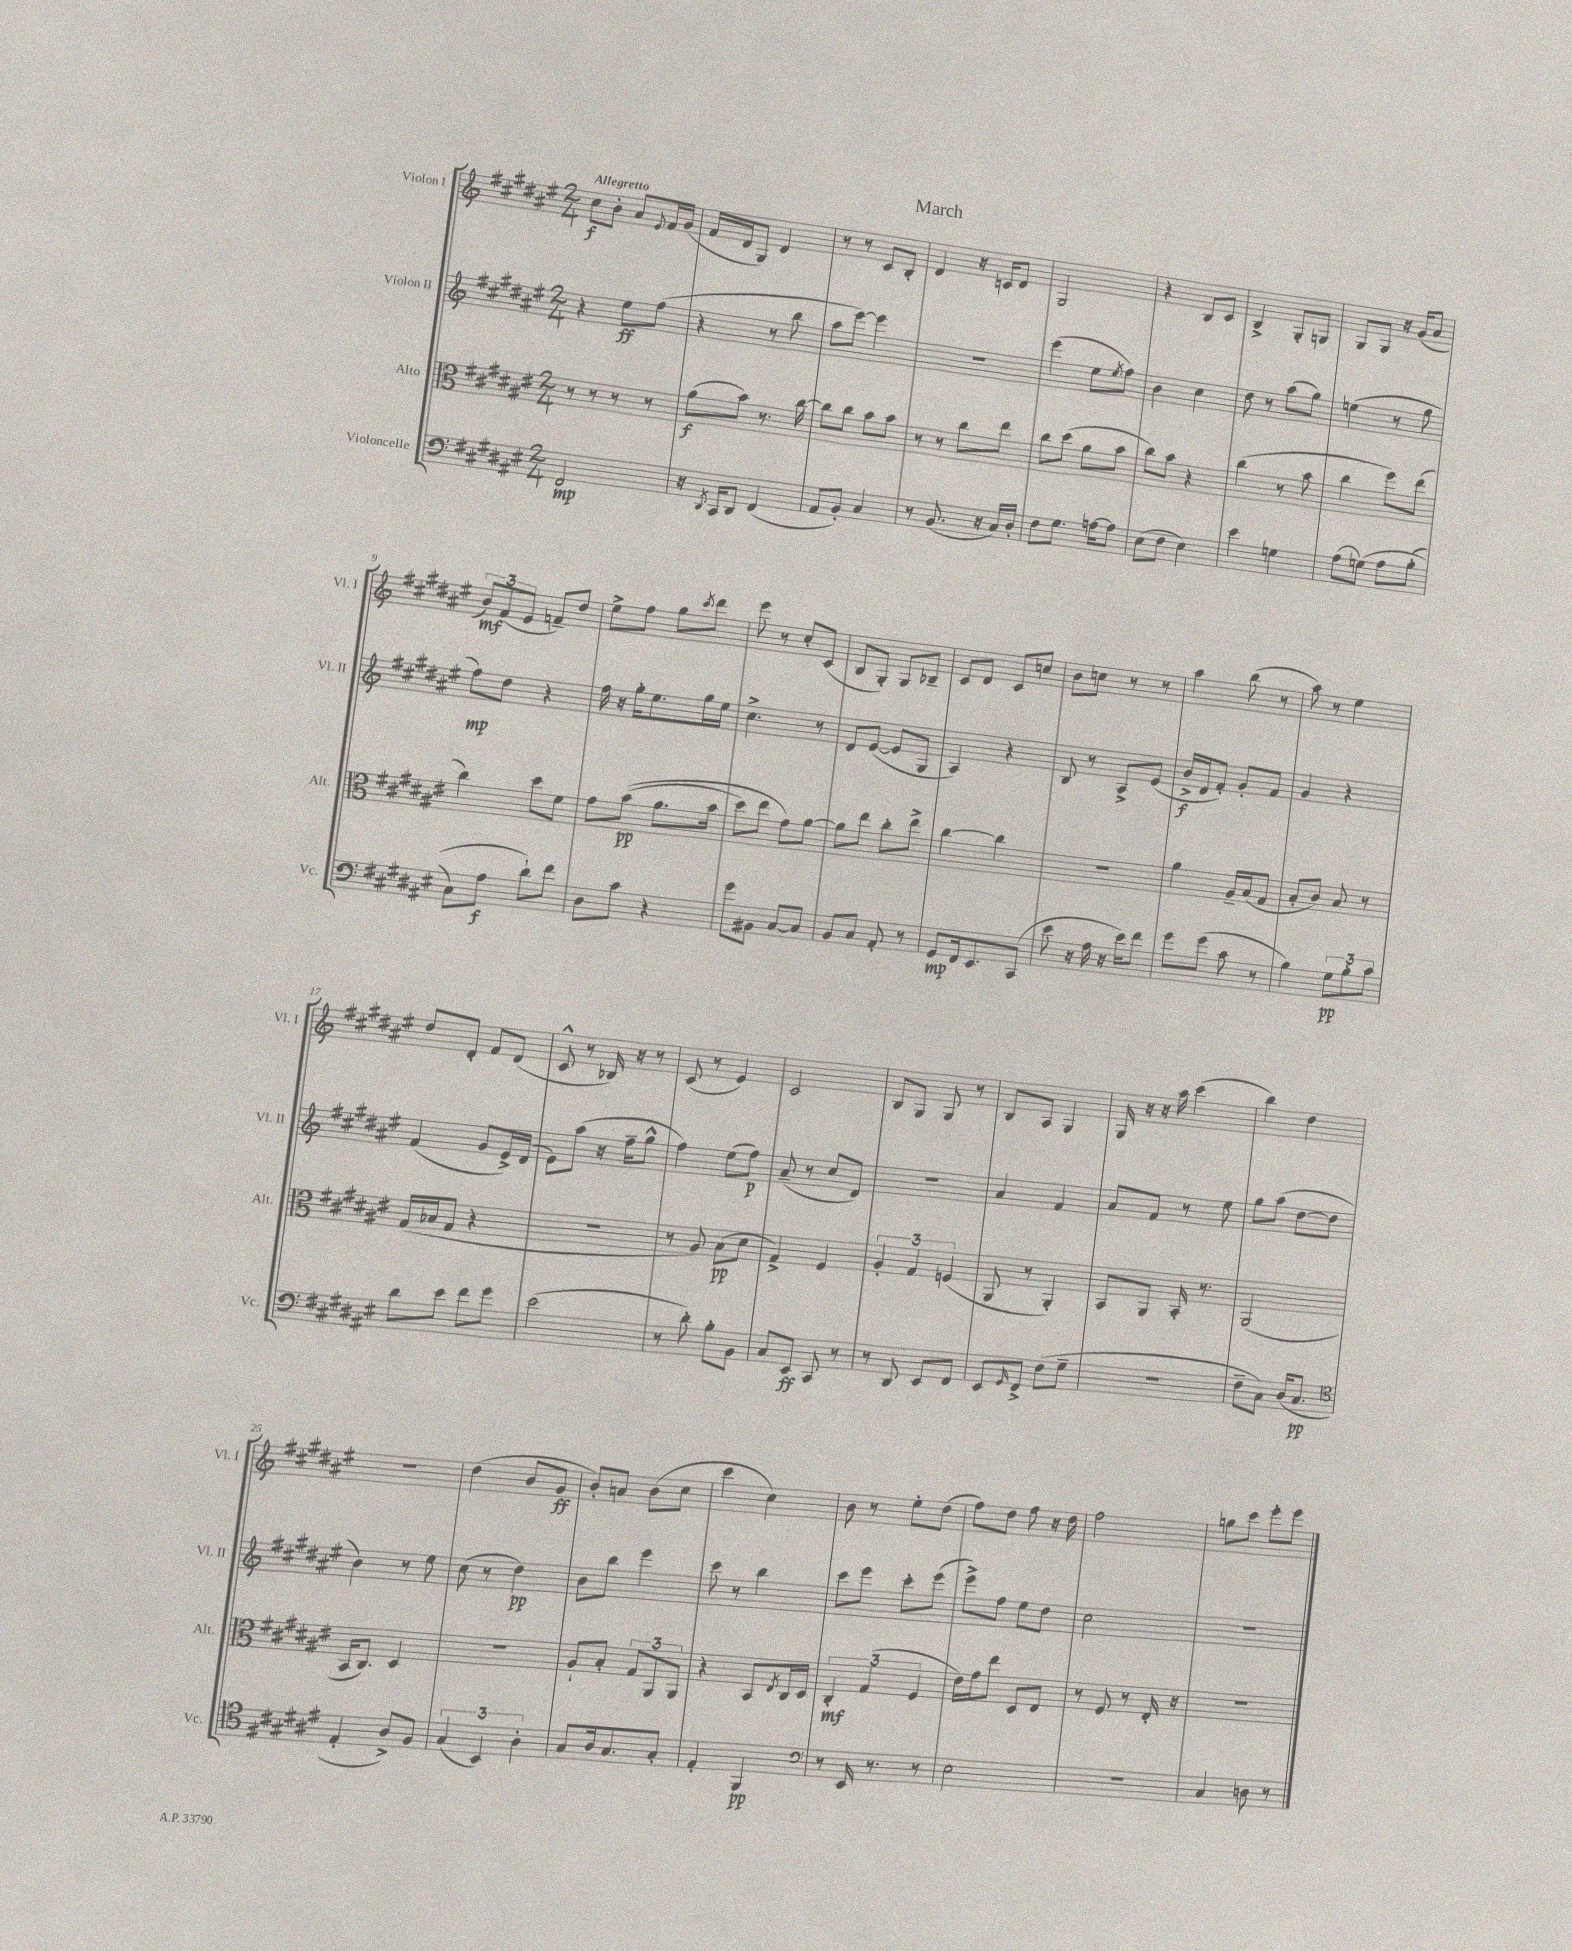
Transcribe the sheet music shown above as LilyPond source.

\header { title = "March" }
<<
\new StaffGroup <<
\new Staff = "s0" \with { instrumentName = "Violon I" shortInstrumentName = "Vl. I" } {
    \clef treble \key fis \major \numericTimeSignature \time 2/4 \tempo "Allegretto"
    cis''8\f b'8-. ais'8 \appoggiatura { eis'8 } fis'16 gis'16( |
    fis'16 dis'16 gis8) dis'4 |
    r8 r8 cis'8 b8-. |
    dis'4 r16 c'16 dis'8 |
    gis2 |
    r4 b8 cis'8 |
    b4-> gis8-. g8 |
    gis8 gis8 r16 gis'16( ais'8 |
    \tuplet 3/2 { b'8\mf) fis'8( eis'8 } f'8--) dis''8 |
    eis''8-> fis''8 gis''8 \acciaccatura { cis'''8 } dis'''8 |
    eis'''8 r8 cis''8-. cis'8( |
    b8 gis8-.) gis8 bes8-- |
    cis'8 dis'8 cis'8 c''8 |
    b'8 c''8 r8 r8 |
    ais''4 b''8( r8 |
    ais''8) r8 eis''4 |
    dis''8 dis'8-. fis'8 dis'8( |
    cis'8-^ r8 bes16) r16 r8 |
    cis'8( r8 eis'4) |
    cis'2 |
    b8 gis8 gis8 r8 |
    b8 ais8 gis4 |
    gis16 r16 r16 ais''16 cis'''4( |
    b''4) dis''4 |
    R2 |
    dis''4( b'8 gis'8\ff |
    b'8-.) a'8 b'8( cis''8 |
    cis'''4 cis''4) |
    b'8 r8 eis''8-. dis''8( |
    fis''8) dis''8 fis''8 r16 dis''16 |
    fis''2 |
    g''8 cis'''8 eis'''8-. eis'''8 \bar "|." |
}
\new Staff = "s1" \with { instrumentName = "Violon II" shortInstrumentName = "Vl. II" } {
    \clef treble \key fis \major \numericTimeSignature \time 2/4
    r4 eis''8\ff fis''8( |
    r4 r8 b''8 |
    ais''8 eis'''8~) eis'''4 |
    r2 |
    eis'''4( eis''8 \acciaccatura { eis''8 } fis''8) |
    b'4 cis''4 |
    dis''8 r8 ais''8( gis''8) |
    e''4( r8 gis''8 |
    fis''8\mp) dis''8 r4 |
    fis''16 r16 gis''16-. eis''8. gis''16 eis''16 |
    cis''4.-> r8 |
    dis'8 eis'8~( eis'8 gis8 |
    ais4) r4 |
    b8 r8 ais8-> eis'8( |
    b'16->\f dis'16 fis'8-.) gis'8-. fis'8 |
    gis'4 r4 |
    fis'4( gis'8 eis'16->) dis'16( |
    eis'8) ais''8( r16 fis''16-- gis''8-^ |
    fis''4) eis''8( fis''8\p) |
    ais'8--( r8 cis''8 dis'8) |
    r2 |
    ais'4 fis'4 |
    ais'8 fis'8 r8 eis''8 |
    gis''8 ais''8( dis''8~ dis''8 |
    b'4) r8 eis''8 |
    cis''8( r8 dis''4\pp) |
    b'8 b''8 eis'''4 |
    cis'''8 r8 b''4 |
    cis'''8 eis'''8 cis'''8-. eis'''8( |
    eis'''8->) fis''8 eis''8 dis''8 |
    cis''2 |
    R2 \bar "|." |
}
\new Staff = "s2" \with { instrumentName = "Alto" shortInstrumentName = "Alt." } {
    \clef alto \key fis \major \numericTimeSignature \time 2/4
    r8 r8 r8 r8 |
    ais'8\f( b'8) r8. cis''16~ |
    cis''8 cis''8 b'8 b'8 |
    r8 r8 cis''8 eis''8 |
    cis''8 dis''8( ais'8 b'8 |
    cis''8) b'8 r4 |
    cis''4( r8 b'8 |
    cis''4 fis''8) eis''8( |
    cis''4) dis''8 fis'8 |
    gis'8 b'8\pp(\( ais'8. b'16 |
    dis''8) eis''8 gis'8\) ais'8~ |
    ais'8 eis''8 cis''8-. eis''8-> |
    cis''4~ cis''4 |
    R2 |
    ais'4 ais16-- b16( gis8 |
    b8-. cis'8) b8 r8 |
    gis16( bes16 gis8 r4 |
    r2 |
    r8 ais8) b8\pp( dis'8 |
    gis4->) fis4 |
    \tuplet 3/2 { ais4-. gis4 f4( } |
    ais,8 r8 ais,4-.) |
    b,8 ais,8 b,16-. r8. |
    ais,2( |
    b,16 cis8.) dis4 |
    r2 |
    ais8-! b8-. \tuplet 3/2 { gis8 ais,8 ais,8 } |
    r4 b,8 \acciaccatura { eis8 } cis16 dis16 |
    \tuplet 3/2 { cis4-.\mf gis4( fis4 } |
    eis'16) gis'16 eis''8 dis8 eis8 |
    r8 fis8 r8 eis16-. r16 |
    R2 \bar "|." |
}
\new Staff = "s3" \with { instrumentName = "Violoncelle" shortInstrumentName = "Vc." } {
    \clef bass \key fis \major \numericTimeSignature \time 2/4
    fis,2\mp |
    r16 \acciaccatura { dis,8 } cis,16 dis,8 fis,4( |
    ais,8 b,8-.) cis4 |
    r8 b,8.( r16 cis16) dis16-. |
    fis8 gis8. a16~ a8 |
    eis8( fis8 eis4) |
    eis'4 g4 |
    ais8( g8)\( ais8 b8-.( |
    cis8) ais8\f dis'8-!\) fis'8 |
    dis8 cis'8 r4 |
    gis'8 bis,8 cis8~ cis8 |
    b,8 cis8 ais,8-. r8 |
    gis,8\mp fis,16 eis,8. cis,8( |
    eis'8 r16 ais16 r16 eis'16) fis'8 |
    gis'8 gis'8( cis'8 r8 |
    b4) \tuplet 3/2 { gis8\pp b8-. cis'8 } |
    dis'8 eis'8 fis'8 gis'8 |
    eis'2( |
    r8 dis'8-.) b8-. b,8 |
    cis8 eis,8\ff cis,8 r8 |
    r8 dis,8 eis,8 fis,8 |
    eis,8 \grace { gis,16 } fis,8-> fis8( gis8-- |
    r2 |
    fis8-- cis8) dis16( cis8.\pp |
    \clef tenor eis4-. ais8->) fis8 |
    \tuplet 3/2 { gis4( b,4) ais4-. } |
    gis8 ais16 gis8. gis8-. |
    eis4-. fis,4\pp |
    \clef bass r8 eis,16 r8. r8 |
    eis2 |
    R2 |
    cis4 d8 r8 \bar "|." |
}
>>
>>
